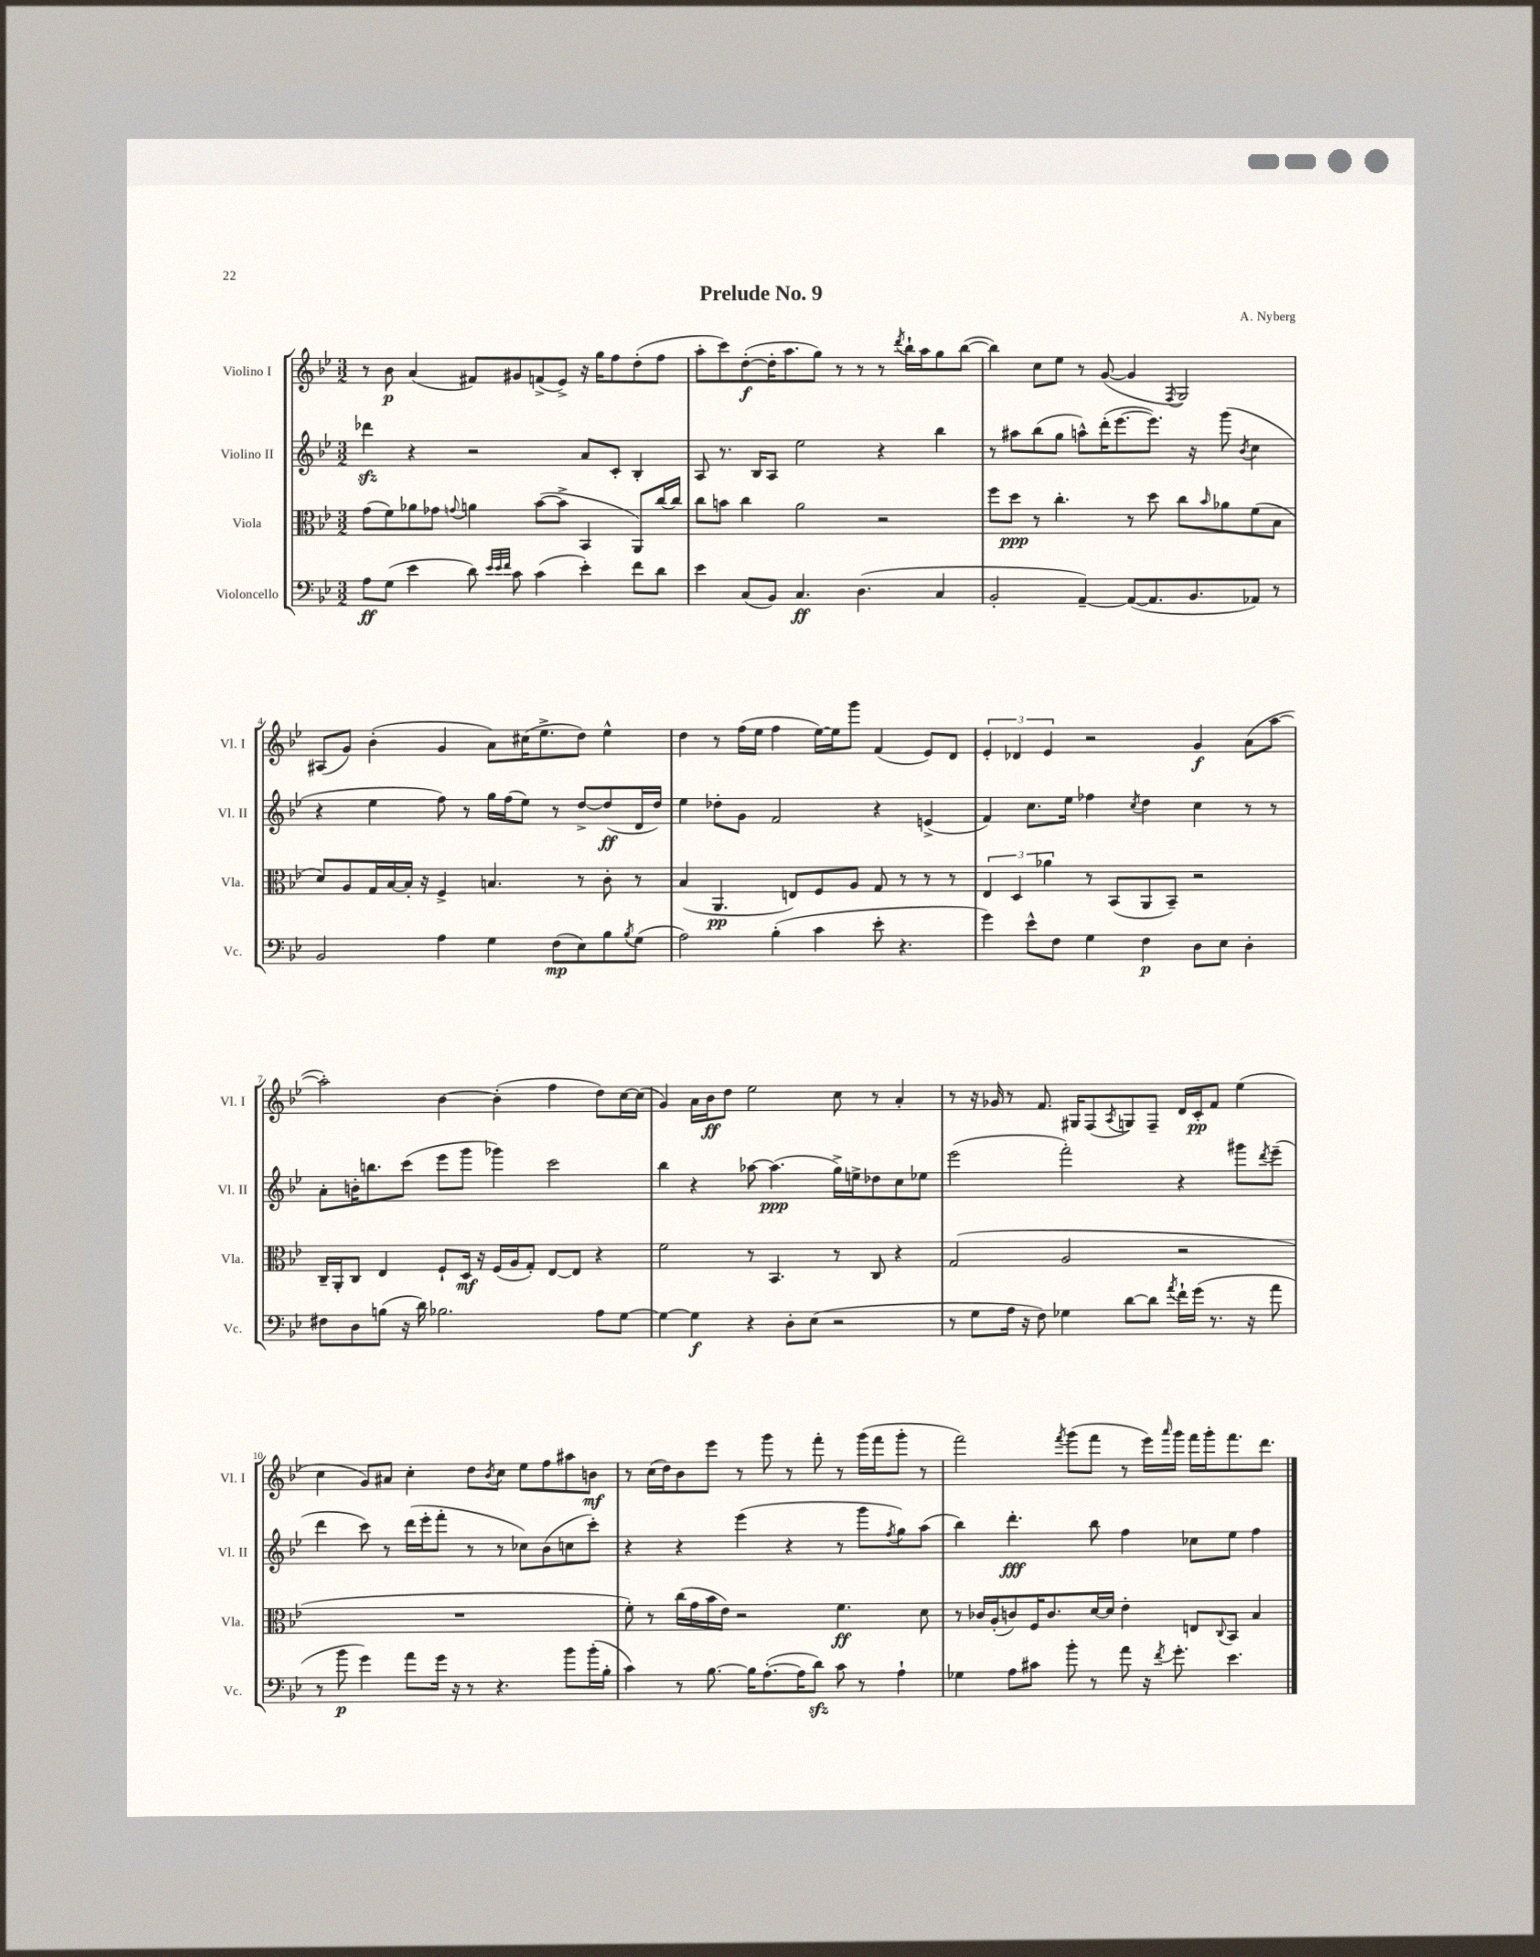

**kern	**kern	**kern	**kern
*staff4	*staff3	*staff2	*staff1
*clefF4	*clefC3	*clefG2	*clefG2
*k[b-e-]	*k[b-e-]	*k[b-e-]	*k[b-e-]
*M3/2	*M3/2	*M3/2	*M3/2
8A	(8g	4ddd-	8r
(8G	8f)	.	8b-
4e-	8a-	4r	(4a
.	8g-	.	.
.	8qqg	.	.
8d)	4a	2r	8f#)
32qqe-	.	.	.
32qqe-	.	.	.
32qqf	.	.	.
8c	.	.	8g#
(4c	([8b-	.	(8f^
.	8b-^]	.	8e-^)
4e-')	4BB-	8a	16r
.	.	.	16gg
.	.	8c'	8ff
8f	8AA)	4B-'	(8dd'
8d	[16cc	.	8ff
.	16cc]	.	.
=	=	=	=
4e-	8cc	8A	8aa'
.	8b	8.r	8ccc)
(8C	4cc	.	([8dd'
.	.	16B-	.
8BB-)	.	8A	16dd']
.	.	.	8.aa
4.C	2a	2ee-	.
.	.	.	8gg)
.	.	.	8r
(4.D	.	.	8r
.	2r	4r	8r
.	.	.	8qddd
.	.	.	16bb-`
.	.	.	16aa
4C	.	4bb-	8gg
.	.	.	([8bb-
=	=	=	=
2BB-'	8ff	8r	4bb-])
.	8dd	8aa#	.
.	8r	(8bb-	8cc
.	4.cc'	8gg	8ee-
[4AA~)	.	8aa^^)	8r
.	.	(16ddd'	([8g
.	.	[8.eee-	.
(8AA_	8r	.	4g]
8.AA]	8dd	8.eee-])	.
.	.	.	8qF
.	8cc	.	2G)
8.BB-	.	16r	.
.	16qqb-	.	.
.	8a-	(8ggg	.
.	.	8qb-	.
8AA-)	(8f	4cc	.
8r	8B-	.	.
=	=	=	=
2BB-	8d)	4r	(8A#
.	8A	.	8g)
.	16G	4ee-	(4b-'
.	[16B-	.	.
.	16B-']	.	.
.	16r	.	.
4A	4F^	8ff)	4g
.	.	8r	.
4G	4.B	16gg	8a)
.	.	(16ff	.
.	.	8ee-)	(16cc#
.	.	.	8.ee-^
(8F	.	8r	.
8E-)	8r	[8dd^	8dd)
8B-	8c'	(8dd]	4ee-^^
8qB-	.	.	.
(8G	8r	16d	.
.	.	16dd)	.
=	=	=	=
2A)	(4B-	4ee-	4dd
.	4.AA	8dd-'	8r
.	.	8g	(16ff
.	.	.	16ee-
(4B-'	.	2f	4ff
.	8E)	.	.
4c	8F	.	[16ee-)
.	.	.	16ee-]
.	8A	.	8ggg
8e-'	8G	4r	(4f
4.r	8r	.	.
.	8r	(4e^	8e-)
.	8r	.	8d
=	=	=	=
4g)	6E-	4f)	6e-'
.	6D	.	6d-
8e-^^	.	8.cc	.
.	6a-	.	6e-
8F	.	.	.
.	.	16ee-	.
4G	8r	4ff-	2r
.	(8BB-	.	.
.	.	8qcc	.
4F	8AA	4dd	.
.	8BB-~)	.	.
8D	2r	4cc	4g
8E-	.	.	.
4D'	.	8r	(8a
.	.	8r	[8aa
=	=	=	=
8F#	16C~	8a'	2aa'])
.	16AA'	.	.
8D	8C	16b'	.
.	.	8.bb	.
(8B	4E-	.	.
16r	.	(8ccc	.
16d)	.	.	.
2.B-	8F`	8eee-	[4b-
.	16D	8ggg	.
.	16r	.	.
.	(16F	4ggg-)	(4b-']
.	16A	.	.
.	8G')	.	.
.	[8E-	2ccc	4ff
.	8E-]	.	.
8A	4r	.	8dd)
[8G	.	.	[16cc
.	.	.	(16cc]
=	=	=	=
4G_	2f	4bb-	4g)
4G]	.	4r	16a
.	.	.	16b-
.	.	.	8dd
4r	8r	[8aa-	2ee-
.	4.BB-	(4.aa-]	.
8D'	.	.	.
(8E-	.	.	.
2r	8r	16gg^)	8cc
.	.	16ee^	.
.	8C	8dd-	8r
.	4r	8cc	4a'
.	.	8ee-	.
=	=	=	=
8r	(2G	(2eee-	8r
8G	.	.	16r
.	.	.	16g-
16A	.	.	8r
16r	.	.	.
8F)	.	.	8.f
4G-	2A	2fff')	.
.	.	.	16G#
.	.	.	(8F
.	.	.	8qA
[8d	.	.	8G)
8d]	.	.	8F~
8qa	.	.	.
16f`	2r	4r	16d
(16g	.	.	16c'
8.r	.	.	8f
.	.	8ggg#	(4ee-
16r	.	.	.
.	.	8qddd	.
8a	.	(8eee-~	.
=	=	=	=
8r	1.r	4ddd	4cc
8b-	.	.	.
4g)	.	8ccc)	8g)
.	.	8r	8a#
8a	.	(16ddd	4cc'
.	.	16eee-'	.
16g	.	8fff'	.
16r	.	.	.
8r	.	8r	8dd
.	.	.	8qb-
4.r	.	8r	8cc
.	.	8cc-)	8ee-
.	.	(8b-	8ff
8b-	.	8cc	8aa#
(16b-'	.	8ccc')	8b
16B-'	.	.	.
=	=	=	=
4c)	8f')	4r	8r
.	8r	.	(16cc
.	.	.	16dd)
8r	(16cc	4r	8b-
.	16g	.	.
[8.B-	16b-	.	8eee-
.	16e-)	.	.
.	2r	(4eee-	8r
16B-]	.	.	.
([8.A'	.	.	8ggg
.	.	4r	8r
16A]	.	.	.
8d)	.	.	8fff'
8c	4.f	8r	8r
8r	.	8ggg	(16ggg
.	.	.	16fff
.	.	8qff	.
4A`	.	8gg)	8ggg'
.	8d	(8aa	8r
=	=	=	=
4G-	8r	4bb-)	2fff)
.	16c-	.	.
.	(16A'	.	.
8A	8c)	4.ddd'	.
8c#	16F	.	.
.	8.c	.	.
.	.	.	8qfff
8b-'	.	.	(8ggg
8r	[16d	8bb-	8fff
.	16d]	.	.
8a	4e-'	4ff	8r
16r	.	.	16eee-)
8qf	.	.	16qqaaa
8.g'	.	.	16ggg
.	8E	8cc-	16fff
.	.	.	16ggg'
.	8qqC	.	.
4.e-	8BB-	8ee-	8.fff
.	4B-	4ff	.
.	.	.	8.ddd
==	==	==	==
*-	*-	*-	*-
